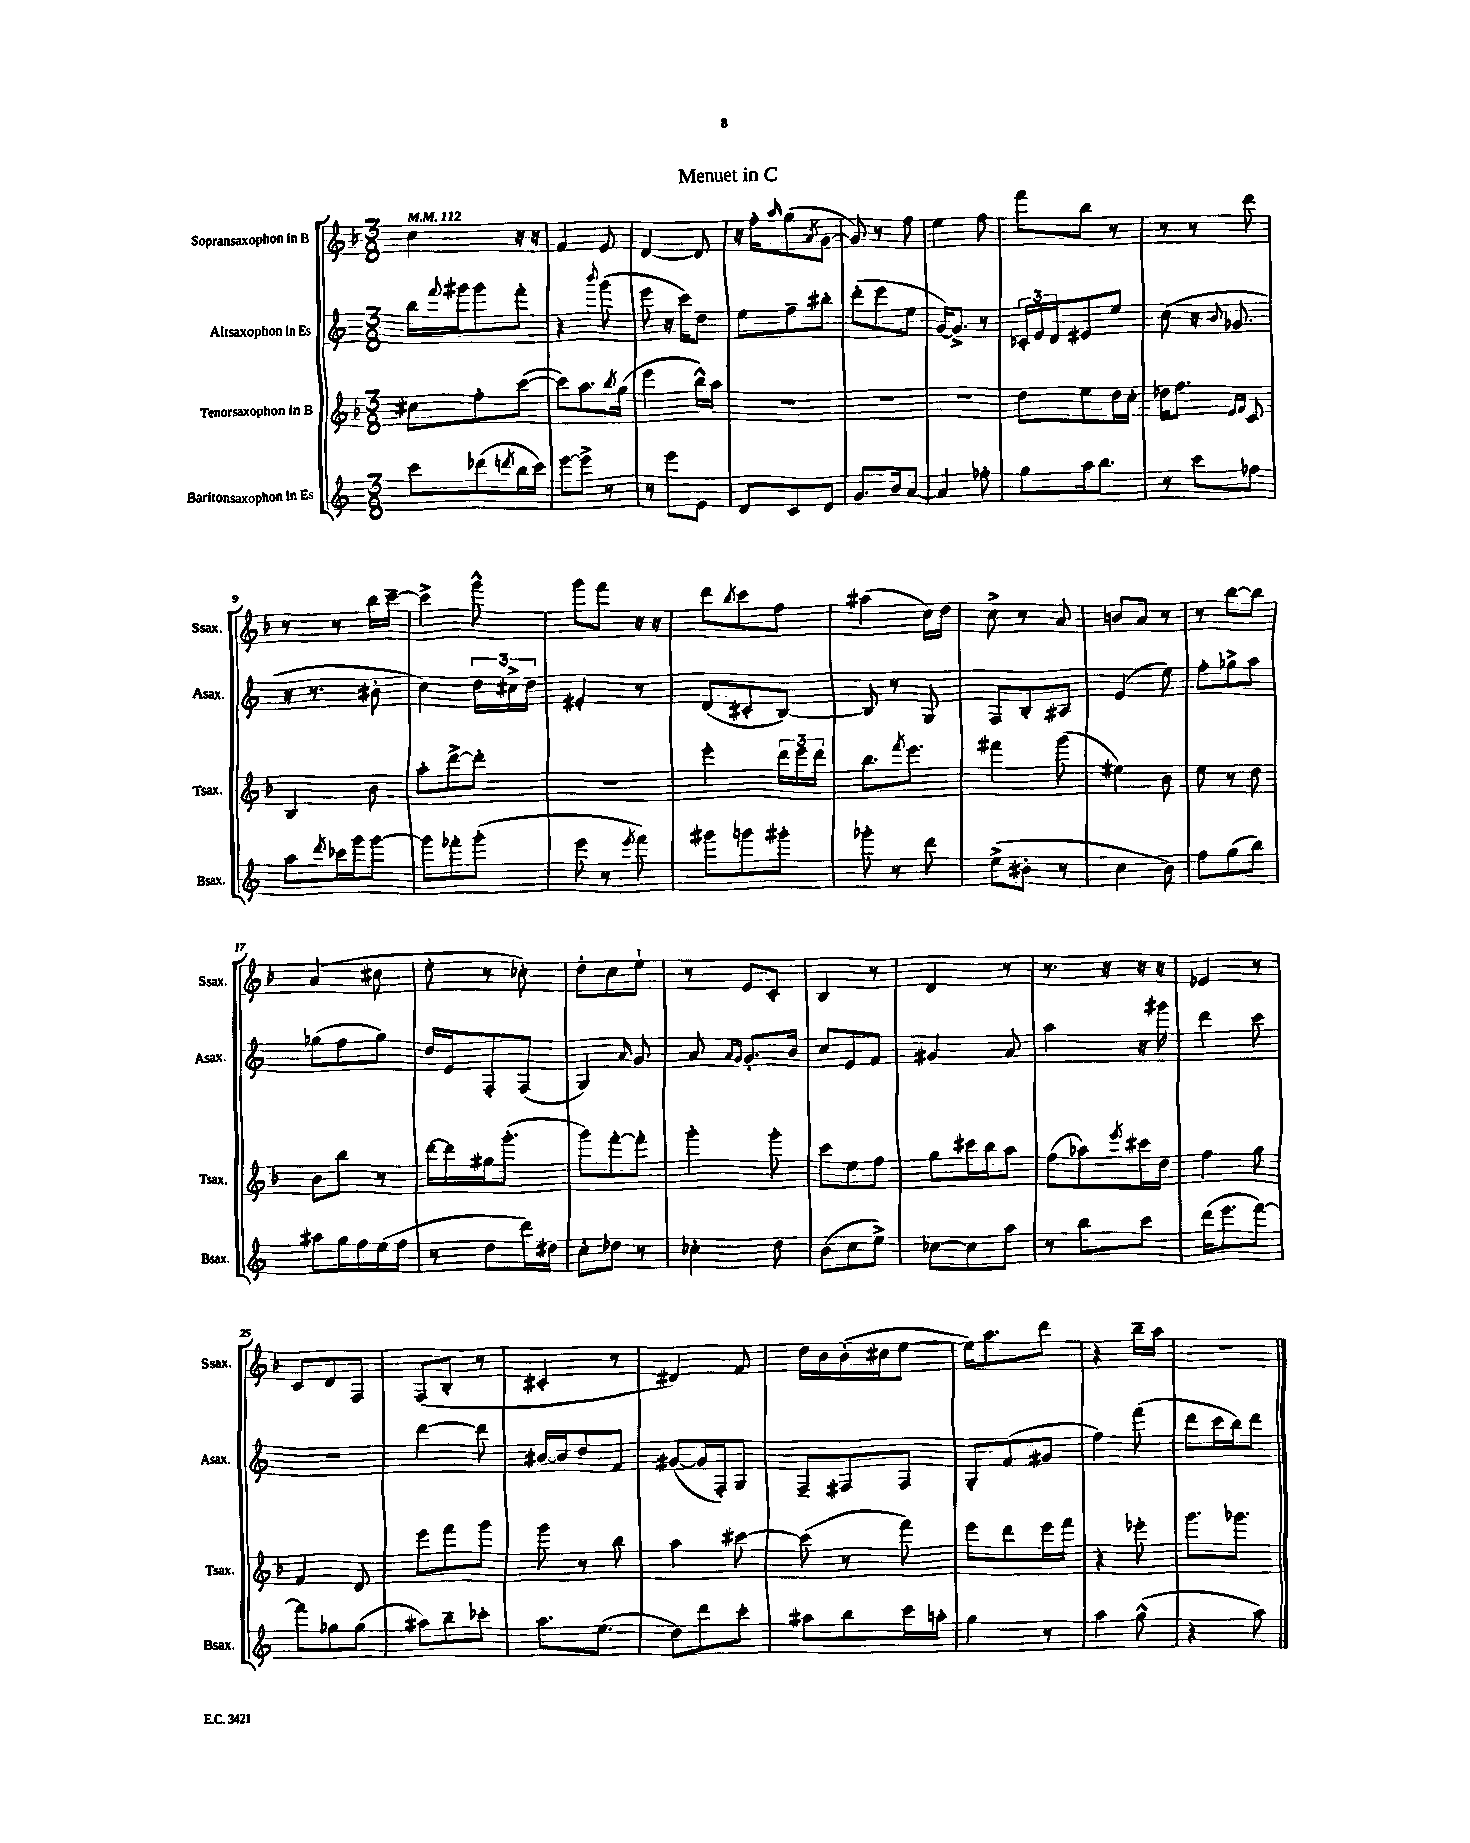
\header { title = "Menuet in C" }
<<
\new StaffGroup <<
\new Staff = "s0" \with { instrumentName = "Sopransaxophon in B" shortInstrumentName = "Ssax." } {
    \clef treble \key f \major \numericTimeSignature \time 3/8 \tempo 4 = 112
    c''4 r16 r16 |
    f'4 e'8 |
    d'4~ d'8 |
    r16 f''16-. \grace { a''16 } g''8( \acciaccatura { a'8 } g'8~ |
    g'8) r8 f''8 |
    e''4 f''8 |
    f'''8 bes''8 r8 |
    r8 r8 d'''8 |
    r8 r8 bes''16 c'''16~-- |
    c'''4-> g'''8-^ |
    g'''8 f'''8 r16 r16 |
    d'''8 \acciaccatura { bes''8 } c'''8 f''8 |
    ais''4( c''16) d''16 |
    c''8-> r8 a'8 |
    b'8 a'8 r8 |
    r8 bes''8~ bes''8 |
    a'4( cis''8 |
    e''8-. r8 ces''8-.) |
    d''8-. c''8 e''8-! |
    r8 e'8 c'8-. |
    bes4 r8 |
    d'4 r8 |
    r8. r16 r16 r16 |
    ees'4 r8 |
    c'8 d'8 f8 |
    f8( bes8-. r8 |
    cis'4-. r8 |
    dis'4) f'8 |
    d''16 bes'16 bes'16-.( cis''16 e''8~ |
    e''16) a''8. d'''8 |
    r4 bes''16-- a''16 |
    R4. \bar "|." |
}
\new Staff = "s1" \with { instrumentName = "Altsaxophon in Es" shortInstrumentName = "Asax." } {
    \clef treble \key c \major \numericTimeSignature \time 3/8
    b''16 \appoggiatura { f'''8 } gis'''16 gis'''8 f'''8-. |
    r4 \appoggiatura { b'''8 } g'''8( |
    e'''8 r16 c'''16) d''8 |
    e''8 f''8-- bis''8-. |
    d'''8-.( e'''8 e''8 |
    g'16~) g'8.-> r8 |
    \tuplet 3/2 { ces'16-. e'16 d'16 } eis'8 e''8 |
    c''8( r16 \appoggiatura { b'8 } ges'8. |
    r16 r8. bis'8-. |
    c''4) \tuplet 3/2 { d''16 cis''16-> d''16 } |
    eis'4-. r8 |
    d'8( cis'8-. b8~) |
    b8 r8 g8 |
    f8 b8-. ais8 |
    e'4( e''8) |
    f''8-. ges''8-> a''8 |
    ges''8( f''8 ges''8) |
    d''16 e'16 f8-. f8( |
    g4) \grace { a'16 } g'8 |
    a'8 \grace { a'16 g'16 } g'8.-. b'16 |
    c''8 e'8 f'8 |
    gis'4 a'8 |
    a''4 r16 gis'''16 |
    d'''4 c'''8 |
    R4. |
    d'''4~ d'''8 |
    bis'16~ bis'16 d''8 f'8 |
    gis'8~( gis'16 f16-.) g8 |
    f8-- fis8 fis8 |
    g8-. f'8( gis'8 |
    f''4) f'''8( |
    d'''8 c'''16 b''16) d'''8 \bar "|." |
}
\new Staff = "s2" \with { instrumentName = "Tenorsaxophon in B" shortInstrumentName = "Tsax." } {
    \clef treble \key f \major \numericTimeSignature \time 3/8
    cis''8 f''8-. c'''8~( |
    c'''8) a''8. \acciaccatura { bes''8 } g''16( |
    e'''4 bes''16-^) a''16 |
    R4. |
    R4. |
    R4. |
    d''8 e''8 d''16 c''16-. |
    des''16 f''8. \grace { e'16 f'16 } c'8 |
    bes4 bes'8 |
    a''8-. d'''8~-> d'''8-. |
    R4. |
    e'''4-. \tuplet 3/2 { d'''16 e'''16 d'''16 } |
    bes''8. \acciaccatura { f'''8 } e'''8. |
    fis'''4 g'''8( |
    eis''4) bes'8 |
    e''8 r8 d''8 |
    bes'8 bes''8 r8 |
    d'''16~ d'''16 gis''16 g'''8.-.( |
    g'''8) f'''8~-. f'''8-. |
    g'''4-. g'''8-. |
    c'''8 e''8 f''8 |
    g''8 cis'''16 bes''16 a''8 |
    f''8( aes''8) \acciaccatura { e'''8 } cis'''16 d''16 |
    f''4 g''8 |
    f'4 d'8 |
    e'''8 f'''8 g'''8 |
    g'''8 r8 bes''8 |
    a''4 cis'''8~ |
    cis'''8( r8 f'''8) |
    e'''8 d'''8 e'''16 f'''16 |
    r4 ees'''8-. |
    g'''8. ges'''8. \bar "|." |
}
\new Staff = "s3" \with { instrumentName = "Baritonsaxophon in Es" shortInstrumentName = "Bsax." } {
    \clef treble \key c \major \numericTimeSignature \time 3/8
    c'''8 des'''8( \acciaccatura { d'''8 } b''16 c'''16) |
    e'''8~ e'''8-> r8 |
    r8 e'''8 e'8 |
    d'8 c'8 d'8 |
    g'8. b'16 a'8~ |
    a'4 fes''8-. |
    g''8 a''16 b''8. |
    r8 c'''8 fes''8 |
    a''8 \acciaccatura { d'''8 } ces'''16 g'''16 g'''8~ |
    g'''8 fes'''8-. g'''8-.( |
    e'''8 r8 \acciaccatura { e'''8 } f'''8) |
    gis'''8 g'''8 gis'''8-. |
    ges'''8-. r8 d'''8 |
    e''8->( bis'8-. r8 |
    c''4 b'8) |
    f''8 g''8( b''8) |
    ais''8 g''16 f''16 e''16( f''16 |
    r8 d''8 d'''16) dis''16 |
    c''8-. des''8 r8 |
    ces''4-. d''8 |
    b'8( c''8 e''8->) |
    ces''8~ ces''8 a''8 |
    r8 b''8 c'''8 |
    d'''16( e'''8. f'''8~) |
    f'''8 ges''8 ges''8( |
    ais''8) b''8-- ces'''8-. |
    a''8. e''8.( |
    d''8) d'''8 c'''8-. |
    ais''8 b''8 c'''16 a''16-. |
    g''4 r8 |
    a''4 g''8-^( |
    r4 a''8) \bar "|." |
}
>>
>>
